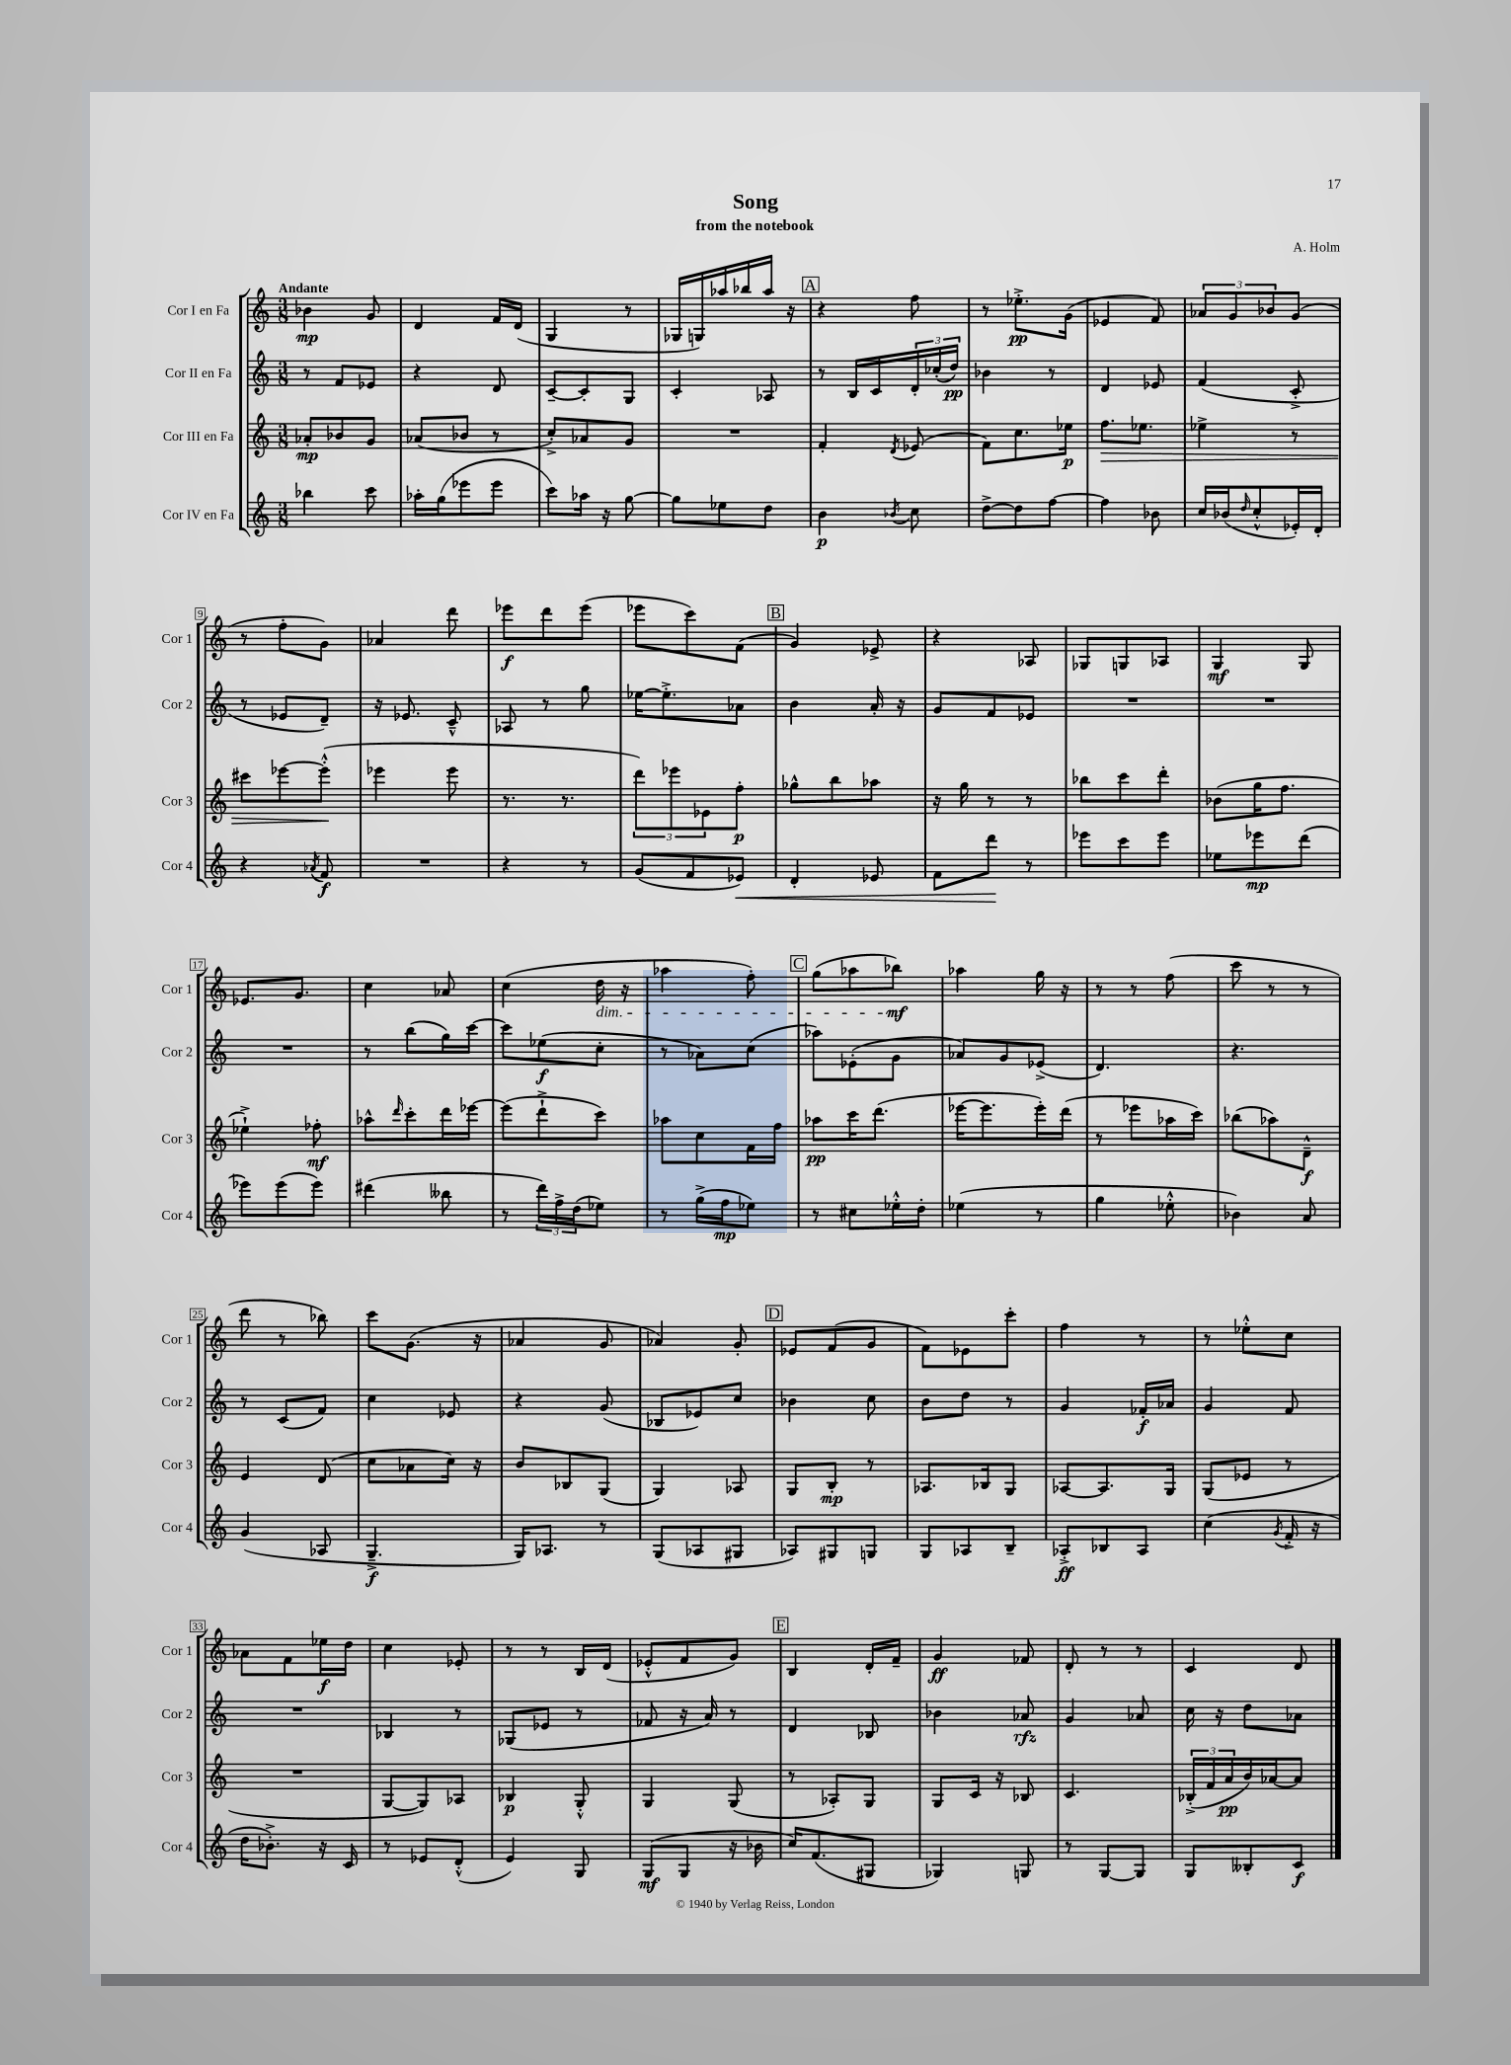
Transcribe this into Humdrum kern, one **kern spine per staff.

**kern	**dynam	**kern	**dynam	**kern	**dynam	**kern	**dynam
*part4	*part4	*part3	*part3	*part2	*part2	*part1	*part1
*staff4	*staff4	*staff3	*staff3	*staff2	*staff2	*staff1	*staff1
*I"Cor IV en Fa	*	*I"Cor III en Fa	*	*I"Cor II en Fa	*	*I"Cor I en Fa	*
*I'Cor 4	*	*I'Cor 3	*	*I'Cor 2	*	*I'Cor 1	*
*clefG2	*	*clefG2	*	*clefG2	*	*clefG2	*
*k[]	*	*k[]	*	*k[]	*	*k[]	*
*M3/8	*	*M3/8	*	*M3/8	*	*M3/8	*
=1	=1	=1	=1	=1	=1	=1	=1
!	!	!	!	!	!	!LO:TX:a:B:t=Andante	!
4bb-X\	.	8a-X'/L	mp	8r	.	4b-X\	mp
.	.	8b-X/	.	8f/L	.	.	.
8ccc\	.	8g/J	.	8e-X/J	.	8g/	.
=2	=2	=2	=2	=2	=2	=2	=2
16aa-X'\LL	.	(8a-X/L	.	4r	.	4d/	.
(16gg\J	.	.	.	.	.	.	.
8eee-X\	.	8b-X/J	.	.	.	.	.
8eee-\J	.	8r	.	8d/	.	16f/LL	.
.	.	.	.	.	.	(16d/JJ	.
=3	=3	=3	=3	=3	=3	=3	=3
8ccc\L)	.	8cc'^/L)	.	[8c~/L	.	4G/	.
16aa-X\Jk	.	8a-X/	.	8c'/]	.	.	.
16r	.	.	.	.	.	.	.
[8gg\	.	8g/J	.	8G/J	.	8r	.
=4	=4	=4	=4	=4	=4	=4	=4
8gg\L]	.	4.r	.	4c'/	.	16G-X/LL	.
.	.	.	.	.	.	16Gn/)	.
8ee-X\	.	.	.	.	.	16aa-X/	.
.	.	.	.	.	.	16bb-X/	.
8dd\J	.	.	.	8A-X/	.	16aa-/JJ	.
.	.	.	.	.	.	16r	.
!!LO:REH:place=s1:t=A
=5	=5	=5	=5	=5	=5	=5	=5
4b\	p	4f'/	.	8r	.	4r	.
.	.	.	.	16B/LL	.	.	.
.	.	.	.	16c/	.	.	.
8qb-X/	.	8qd/	.	.	.	.	.
8cc\	.	(8e-X/	.	24d'/	.	8ff\	.
.	.	.	.	(24cc-X'/	.	.	.
.	.	.	.	24dd/JJ)	pp	.	.
=6	=6	=6	=6	=6	=6	=6	=6
[8dd^\L	.	8f\L)	.	4b-X\	.	8r	.
8dd\]	.	8.cc\	.	.	.	8.ee-X'^\L	pp
[8ff\J	.	.	.	8r	.	.	.
.	.	16ee-X\Jk	p	.	.	(16g\Jk	.
=7	=7	=7	=7	=7	=7	=7	=7
!	!	!	!LO:HP:b	!	!	!	!
4ff\]	.	8.ff\L	>	4d/	.	4e-X/	.
.	.	8.ee-X\J	.	.	.	.	.
8b-X\	.	.	.	8e-X/	.	8f/)	.
=8	=8	=8	=8	=8	=8	=8	=8
16cc/LL	.	4ee-X^\	.	(4f/	.	12a-X/L	.
(16b-X/J	.	.	.	.	.	.	.
.	.	.	.	.	.	12g/	.
16qqdd/	.	.	.	.	.	.	.
8cc'^^/	.	.	.	.	.	.	.
.	.	.	.	.	.	12b-X/	.
16e-X'/L)	.	8r	.	8c'^/	.	(8g/J	.
16d'/JJ	.	.	.	.	.	.	.
!!LO:LB:g=z
=9	=9	=9	=9	=9	=9	=9	=9
4r	.	8ccc#X\L	.	8r	.	8r	.
.	.	[8eee-X\	.	8e-X/L	.	8ff'\L	.
8qa-X/	.	.	.	.	.	.	.
8f/	f	(8eee-'^^\J]	.	8d~/J)	.	8g\J)	.
.	.	.	]	.	.	.	.
=10	=10	=10	=10	=10	=10	=10	=10
4.r	.	4eee-X\	.	16r	.	4a-X/	.
.	.	.	.	8.e-X/	.	.	.
.	.	8eee-\	.	8c~^^/	.	8ddd\	.
=11	=11	=11	=11	=11	=11	=11	=11
4r	.	8.r	.	8A-X/	.	8eee-X\L	f
.	.	.	.	8r	.	8ddd\	.
.	.	8.r	.	.	.	.	.
8r	.	.	.	8gg\	.	(8eee-\J	.
=12	=12	=12	=12	=12	=12	=12	=12
(8g/L	.	12ddd\L)	.	[16ee-X\KL	.	8eee-X\L	.
.	.	.	.	8.ee-'^\]	.	.	.
.	.	12eee-X\	.	.	.	.	.
8f/	.	.	.	.	.	8ccc\)	.
.	.	12e-X\	.	.	.	.	.
!	!LO:HP:b	!	!	!	!	!	!
8e-X/J)	<	8ff'\J	p	8a-X\J	.	(8f\J	.
!!LO:REH:place=s1:t=B
=13	=13	=13	=13	=13	=13	=13	=13
4d'/	.	8gg-X^^\L	.	4b\	.	4g/)	.
.	.	8bb\	.	.	.	.	.
8e-X/	.	8aa-X\J	.	16a'/	.	8e-X^/	.
.	.	.	.	16r	.	.	.
=14	=14	=14	=14	=14	=14	=14	=14
8f\L	.	16r	.	8g/L	.	4r	.
.	.	16gg\	.	.	.	.	.
8ddd\J	.	8r	.	8f/	.	.	.
8r	[	8r	.	8e-X/J	.	8A-X/	.
=15	=15	=15	=15	=15	=15	=15	=15
8eee-X\L	.	8bb-X\L	.	4.r	.	8G-X/L	.
8ccc\	.	8ccc\	.	.	.	8Gn/	.
8eee-\J	.	8ddd'\J	.	.	.	8A-X/J	.
=16	=16	=16	=16	=16	=16	=16	=16
8ee-X\L	.	(8b-X\L	.	4.r	.	4G/	mf
8eee-X\	mp	16gg\K	.	.	.	.	.
.	.	8.ff\J	.	.	.	.	.
(8ddd\J	.	.	.	.	.	8G/	.
!!LO:LB:g=z
=17	=17	=17	=17	=17	=17	=17	=17
8eee-X\L)	.	4ee-X`^\)	.	4.r	.	8.e-X/L	.
(8eee-\	.	.	.	.	.	.	.
.	.	.	.	.	.	8.g/J	.
8eee-\J)	.	8ff-X'\	mf	.	.	.	.
=18	=18	=18	=18	=18	=18	=18	=18
(4ddd#X\	.	8aa-X^^\L	.	8r	.	4cc\	.
.	.	16qqddd/	.	.	.	.	.
.	.	8ccc'\	.	(8bb\L	.	.	.
8bb--X\	.	16ddd\L	.	16gg\L)	.	8a-X/	.
.	.	[16eee-X\JJ	.	[16ccc\JJ	.	.	.
=19	=19	=19	=19	=19	=19	=19	=19
8r	.	(8eee-\L]	.	8ccc\L]	.	(4cc\	.
24ddd\LL)	.	8ddd`^\	.	(8ee-X\	f	.	.
24ff^\	.	.	.	.	.	.	.
(24dd\J	.	.	.	.	.	.	.
!	!	!	!	!	!	!LO:TX:b:i:t=dim.	!
8ee-X\J)	.	8ccc\J)	.	8cc'\J	.	16dd\	.
.	.	.	.	.	.	16r	.
=20	=20	=20	=20	=20	=20	=20	=20
8r	.	8aa-X\L	.	8r	.	4aa-X\	.
(16gg^\LL	.	8cc\	.	8a-X\L)	.	.	.
16ff\J	mp	.	.	.	.	.	.
8ee-X\J)	.	16f\L	.	(8cc\J	.	8ff'\)	.
.	.	16ff\JJ	.	.	.	.	.
!!LO:REH:place=s1:t=C
=21	=21	=21	=21	=21	=21	=21	=21
8r	.	8aa-X\L	pp	8aa-X\L)	.	(8gg\L	.
8cc#X\L	.	16ccc\K	.	(8e-X'\	.	8aa-X\	.
.	.	(8.ddd\J	.	.	.	.	.
16ee-X'^^\L	.	.	.	8g\J	.	8bb-X\J)	mf
16dd'\JJ	.	.	.	.	.	.	.
=22	=22	=22	=22	=22	=22	=22	=22
(4ee-X\	.	[16eee-X\KL	.	8a-X/L)	.	4aa-X\	.
.	.	8.eee-\]	.	.	.	.	.
.	.	.	.	8g/	.	.	.
8r	.	16eee-'\L)	.	(8e-X^/J	.	16gg\	.
.	.	(16ddd\JJ	.	.	.	16r	.
=23	=23	=23	=23	=23	=23	=23	=23
4gg\	.	8r	.	4.d/)	.	8r	.
.	.	8eee-X\L	.	.	.	8r	.
8ee-X'^^\	.	16aa-X\L	.	.	.	(8ff\	.
.	.	16ccc\JJ)	.	.	.	.	.
=24	=24	=24	=24	=24	=24	=24	=24
4b-X\)	.	(8bb-X\L	.	4.r	.	8ccc\	.
.	.	8aa-X\)	.	.	.	8r	.
8a/	.	8d~^^\J	f	.	.	8r	.
!!LO:LB:g=z
=25	=25	=25	=25	=25	=25	=25	=25
(4g/	.	4e/	.	8r	.	8ddd\	.
.	.	.	.	(8c/L	.	8r	.
8A-X/	.	(8d/	.	8f/J)	.	8bb-X\)	.
=26	=26	=26	=26	=26	=26	=26	=26
4.G~^/	f	8cc\L	.	4cc\	.	8ccc\L	.
.	.	8a-X\	.	.	.	(8.g\J	.
.	.	16cc\Jk)	.	8e-X/	.	.	.
.	.	16r	.	.	.	16r	.
=27	=27	=27	=27	=27	=27	=27	=27
16G/KL)	.	8b/L	.	4r	.	4a-X/	.
8.A-X/J	.	.	.	.	.	.	.
.	.	8B-X/	.	.	.	.	.
8r	.	(8G/J	.	(8g/	.	8g/	.
=28	=28	=28	=28	=28	=28	=28	=28
(8G/L	.	4G/)	.	8B-X/L	.	4a-X/)	.
8A-X/	.	.	.	8e-X/)	.	.	.
8G#X/J	.	8A-X/	.	8cc/J	.	8g'/	.
!!LO:REH:place=s1:t=D
=29	=29	=29	=29	=29	=29	=29	=29
8A-X/L)	.	8G/L	.	4b-X\	.	8e-X/L	.
8G#X/	.	8B'/J	mp	.	.	(8f/	.
8Gn/J	.	8r	.	8cc\	.	8g/J	.
=30	=30	=30	=30	=30	=30	=30	=30
8G/L	.	8.A-X/L	.	8b\L	.	8f\L)	.
8A-X/	.	.	.	8dd\J	.	8e-X\	.
.	.	16B-X/k	.	.	.	.	.
8B~/J	.	8G/J	.	8r	.	8ccc'\J	.
=31	=31	=31	=31	=31	=31	=31	=31
8A-X'^/L	ff	[8A-X/L	.	4g/	.	4ff\	.
8B-X/	.	8.A-/]	.	.	.	.	.
8A-/J	.	.	.	16f-X'/LL	f	8r	.
.	.	16G/Jk	.	16a-X/JJ	.	.	.
=32	=32	=32	=32	=32	=32	=32	=32
(4cc\	.	(8G/L	.	4g/	.	8r	.
.	.	8e-X/J	.	.	.	8ee-X'^^\L	.
8qg/	.	.	.	.	.	.	.
16f'^/	.	8r	.	8f/	.	8cc\J	.
16r	.	.	.	.	.	.	.
!!LO:LB:g=z
=33	=33	=33	=33	=33	=33	=33	=33
16dd\KL	.	4.r	.	4.r	.	8a-X\L	.
8.b-X'^\J)	.	.	.	.	.	.	.
.	.	.	.	.	.	8f\	.
16r	.	.	.	.	.	16ee-X\L	f
16c/	.	.	.	.	.	16dd\JJ	.
=34	=34	=34	=34	=34	=34	=34	=34
8r	.	[8G/L	.	4B-X/	.	4cc\	.
8e-X/L	.	8G/])	.	.	.	.	.
(8d'^^/J	.	8A-X/J	.	8r	.	8e-X'/	.
=35	=35	=35	=35	=35	=35	=35	=35
4e/)	.	4B-X/	p	(8G-X/L	.	8r	.
.	.	.	.	8e-X/J	.	8r	.
8G/	.	8G'^^/	.	8r	.	16B/LL	.
.	.	.	.	.	.	(16d/JJ	.
=36	=36	=36	=36	=36	=36	=36	=36
(8G/L	mf	4G/	.	8f-X/	.	8e-X'^^/L	.
8G/J	.	.	.	16r	.	8f/	.
.	.	.	.	16a/)	.	.	.
16r	.	(8G/	.	8r	.	8g/J)	.
16b-X\	.	.	.	.	.	.	.
!!LO:REH:place=s1:t=E
=37	=37	=37	=37	=37	=37	=37	=37
16cc/KL)	.	8r	.	4d/	.	4B/	.
(8.f/	.	.	.	.	.	.	.
.	.	8A-X'/L)	.	.	.	.	.
8G#X/J	.	8G/J	.	8B-X/	.	16d'/LL	.
.	.	.	.	.	.	16f~/JJ	.
=38	=38	=38	=38	=38	=38	=38	=38
4G-X/)	.	8G/L	.	4b-X\	.	4g/	ff
.	.	16c/Jk	.	.	.	.	.
.	.	16r	.	.	.	.	.
8Gn/	.	8B-X/	.	8a-X/	rfz	8f-X/	.
=39	=39	=39	=39	=39	=39	=39	=39
8r	.	4.c/	.	4g/	.	8d'/	.
[8G/L	.	.	.	.	.	8r	.
8G/J]	.	.	.	8a-X/	.	8r	.
=40	=40	=40	=40	=40	=40	=40	=40
8G/L	.	(24B-X'^/LL	.	16cc\	.	4c/	.
.	.	24f/	.	.	.	.	.
.	.	.	.	16r	.	.	.
.	.	24a/	pp	.	.	.	.
8B--X'/	.	16b/)	.	8dd\L	.	.	.
.	.	[16a-X/J	.	.	.	.	.
8c/J	f	8a-/J]	.	8a-X\J	.	8d/	.
==	==	==	==	==	==	==	==
*-	*-	*-	*-	*-	*-	*-	*-
